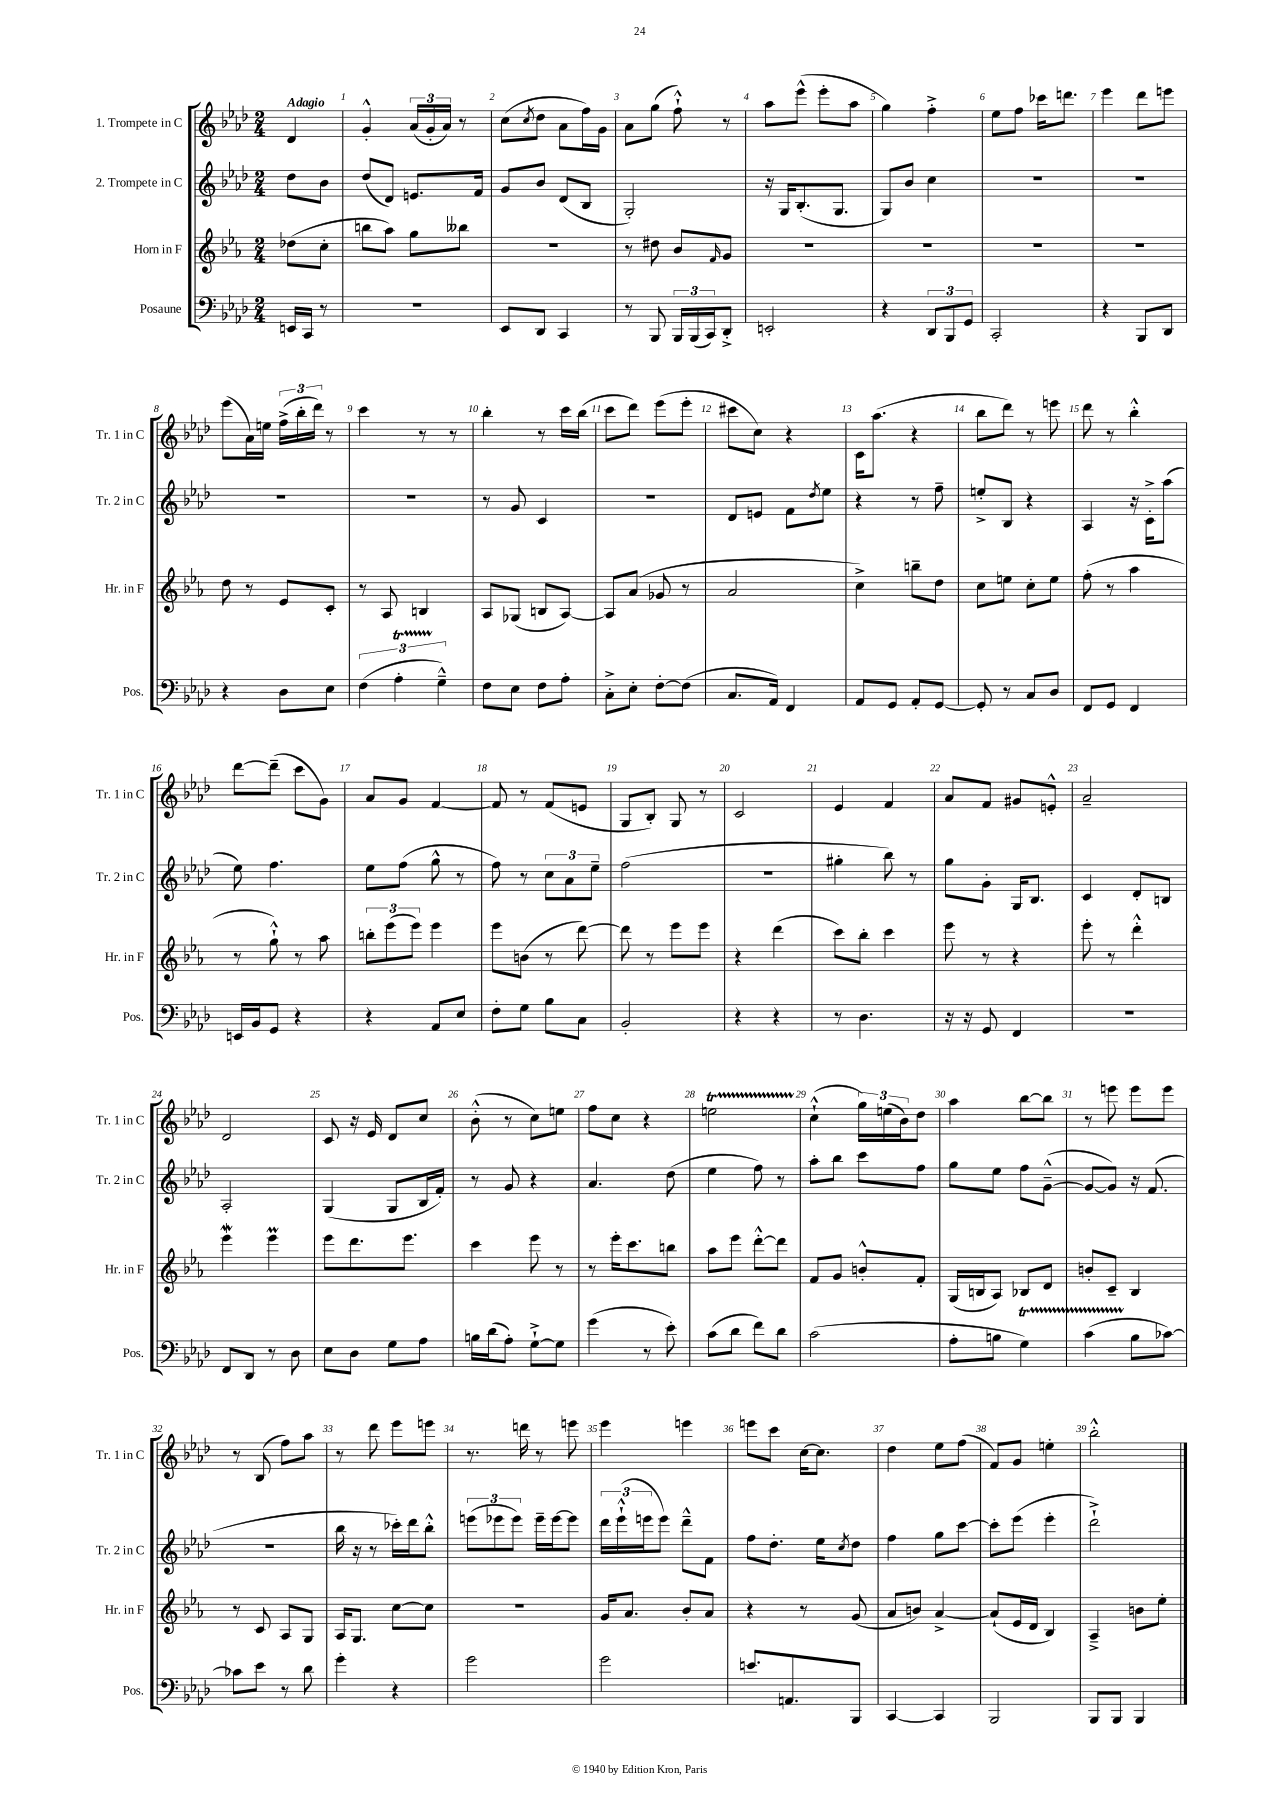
<<
\new StaffGroup <<
\new Staff = "s0" \with { instrumentName = "1. Trompete in C" shortInstrumentName = "Tr. 1 in C" } {
    \clef treble \key aes \major \numericTimeSignature \time 2/4 \partial 4 \tempo "Adagio"
    des'4 |
    g'4-.-^ \tuplet 3/2 { aes'16( g'16-. aes'16) } r8 |
    c''8( \acciaccatura { c''8 } des''8 aes'8 f''16) g'16 |
    aes'8 g''8( f''8-!-^) r8 |
    aes''8 ees'''8-^( ees'''8-. aes''8 |
    g''4) f''4-.-> |
    ees''8 f''8 ces'''16 d'''8. |
    ees'''4 des'''8 e'''8 |
    ees'''8( aes'16) e''16 \tuplet 3/2 { f''16->( bes''16-. des'''16) } r8 |
    c'''4 r8 r8 |
    bes''4-. r8 c'''16 bes''16( |
    c'''8 des'''8) ees'''8( ees'''8-. |
    cis'''8 c''8) r4 |
    c'16 aes''8.( r4 |
    bes''8 des'''8) r8 e'''8 |
    des'''8 r8 bes''4-.-^ |
    des'''8~ des'''8--( c'''8 g'8) |
    aes'8 g'8 f'4~ |
    f'8 r8 f'8( e'8 |
    g8 bes8-.) g8 r8 |
    c'2 |
    ees'4 f'4 |
    aes'8 f'8 gis'8 e'8-.-^ |
    aes'2-- |
    des'2 |
    c'8 r16 ees'16 des'8 c''8 |
    bes'8-.-^( r8 c''8) e''8 |
    f''8 c''8 r4 |
    e''2\startTrillSpan |
    c''4-!-^\stopTrillSpan( \tuplet 3/2 { g''16) e''16( bes'16) } des''8 |
    aes''4 bes''8~ bes''8 |
    r8 e'''8 e'''8 e'''8 |
    r8 bes8( f''8) aes''8 |
    r8 des'''8 ees'''8 e'''8 |
    r8. d'''16 r8 e'''8 |
    ees'''4 e'''4 |
    e'''8 c'''8 c''16~ c''8. |
    des''4 ees''8 f''8( |
    f'8) g'8 e''4-. |
    bes''2-.-^ \bar "|." |
}
\new Staff = "s1" \with { instrumentName = "2. Trompete in C" shortInstrumentName = "Tr. 2 in C" } {
    \clef treble \key aes \major \numericTimeSignature \time 2/4 \partial 4
    des''8 bes'8 |
    des''8( des'8) e'8. f'16 |
    g'8 bes'8 des'8( bes8 |
    g2-.) |
    r16 g16 bes8.-.( g8. |
    g8) bes'8 c''4 |
    R2 |
    R2 |
    R2 |
    R2 |
    r8 g'8 c'4 |
    R2 |
    des'8 e'8 f'8 \acciaccatura { des''8 } ees''8 |
    r4 r8 f''8-- |
    e''8-.-> bes8 r4 |
    aes4 r16 c'16-.-> aes''8( |
    ees''8) f''4. |
    ees''8 f''8( g''8-^ r8 |
    f''8) r8 \tuplet 3/2 { c''8 aes'8 ees''8-- } |
    f''2( |
    r2 |
    gis''4-. bes''8) r8 |
    g''8 g'8-. g16 bes8. |
    c'4 des'8-. b8 |
    aes2-. |
    g4( g8 bes16 f'16-.) |
    r8 g'8 r4 |
    aes'4. des''8( |
    ees''4 f''8) r8 |
    aes''8-. bes''8 c'''8 f''8 |
    g''8 ees''8 f''8 g'8~---^( |
    g'8~ g'8) r16 f'8.( |
    r2 |
    bes''16 r16 r8 ces'''16-.) des'''16 bes''8-.-^ |
    \tuplet 3/2 { e'''8( ees'''8 ees'''8) } ees'''16-- ees'''16~ ees'''8 |
    \tuplet 3/2 { des'''16 ees'''16-!-^( e'''16 } e'''8) des'''8---^ f'8 |
    f''8 des''8.-. ees''16 \acciaccatura { c''8 } des''8 |
    f''4 g''8 c'''8~ |
    c'''8-. ees'''8( ees'''4-. |
    des'''2-!->) \bar "|." |
}
\new Staff = "s2" \with { instrumentName = "Horn in F" shortInstrumentName = "Hr. in F" } {
    \clef treble \key ees \major \numericTimeSignature \time 2/4 \partial 4
    des''8( c''8-. |
    b''8 aes''8) g''8 beses''8 |
    R2 |
    r8 dis''8 bes'8 \grace { f'16 } g'8 |
    R2 |
    R2 |
    R2 |
    R2 |
    d''8 r8 ees'8 c'8-. |
    r8 aes8 b4 |
    aes8 ges8( b8 aes8~) |
    aes8 aes'8( ges'8 r8 |
    aes'2 |
    c''4->) b''8-- d''8 |
    c''8 e''8 c''8-. e''8 |
    f''8-.( r8 aes''4 |
    r8 g''8-!-^) r8 aes''8 |
    \tuplet 3/2 { b''8-. ees'''8( ees'''8) } ees'''4 |
    ees'''8 b'8( r8 d'''8~) |
    d'''8 r8 ees'''8 ees'''8 |
    r4 d'''4( |
    c'''8) bes''8-. c'''4 |
    ees'''8 r8 r4 |
    ees'''8-. r8 d'''4-.-^ |
    ees'''4\mordent ees'''4\prall |
    ees'''8 d'''8. ees'''8. |
    c'''4 ees'''8 r8 |
    r8 ees'''16-. c'''8. b''8 |
    aes''8 ees'''8 d'''8~-.-^ d'''8 |
    f'8 g'8 b'8-.-^ f'8-. |
    g16( b16 aes8) bes8 d'8 |
    b'8-. c'8-- bes4 |
    r8 c'8 aes8 g8 |
    aes16 g8. c''8~ c''8 |
    R2 |
    g'16 aes'8. bes'8-. aes'8 |
    r4 r8 g'8( |
    aes'8 b'8) aes'4~-> |
    aes'8-!( ees'16 d'16 bes4) |
    aes4---> b'8 ees''8-. \bar "|." |
}
\new Staff = "s3" \with { instrumentName = "Posaune" shortInstrumentName = "Pos." } {
    \clef bass \key aes \major \numericTimeSignature \time 2/4 \partial 4
    e,16 c,16 r8 |
    R2 |
    ees,8 des,8 c,4 |
    r8 bes,,8 \tuplet 3/2 { bes,,16 bes,,16( c,16) } des,8-.-> |
    e,2-. |
    r4 \tuplet 3/2 { des,8 bes,,8 g,8 } |
    c,2-. |
    r4 bes,,8 des,8 |
    r4 des8 ees8 |
    \tuplet 3/2 { f4( aes4-.\startTrillSpan g4---^\stopTrillSpan) } |
    f8 ees8 f8 aes8-. |
    c8-.-> ees8-. f8~-. f8( |
    c8. aes,16) f,4 |
    aes,8 g,8 aes,8-. g,8~ |
    g,8-. r8 c8 des8 |
    f,8 g,8 f,4 |
    e,16 bes,16 g,8 r4 |
    r4 aes,8 ees8 |
    f8-. g8 bes8 c8 |
    bes,2-. |
    r4 r4 |
    r8 des4. |
    r16 r16 g,8 f,4 |
    R2 |
    f,8 des,8 r8 des8 |
    ees8 des8 g8 aes8 |
    b16 des'16( aes8-.) g8~-!-> g8 |
    g'4( r8 ees'8-.) |
    c'8( des'8 f'8) des'8 |
    c'2( |
    aes8-. b8 g4\startTrillSpan) |
    c'4( bes8\stopTrillSpan ces'8~) |
    ces'8 ees'8 r8 des'8 |
    g'4-. r4 |
    g'2 |
    g'2 |
    e'8. a,8. bes,,8 |
    c,4~ c,4 |
    bes,,2 |
    bes,,8 bes,,8 bes,,4 \bar "|." |
}
>>
>>
\layout { \context { \Score \override BarNumber.break-visibility = ##(#f #t #t) barNumberVisibility = #all-bar-numbers-visible } }
